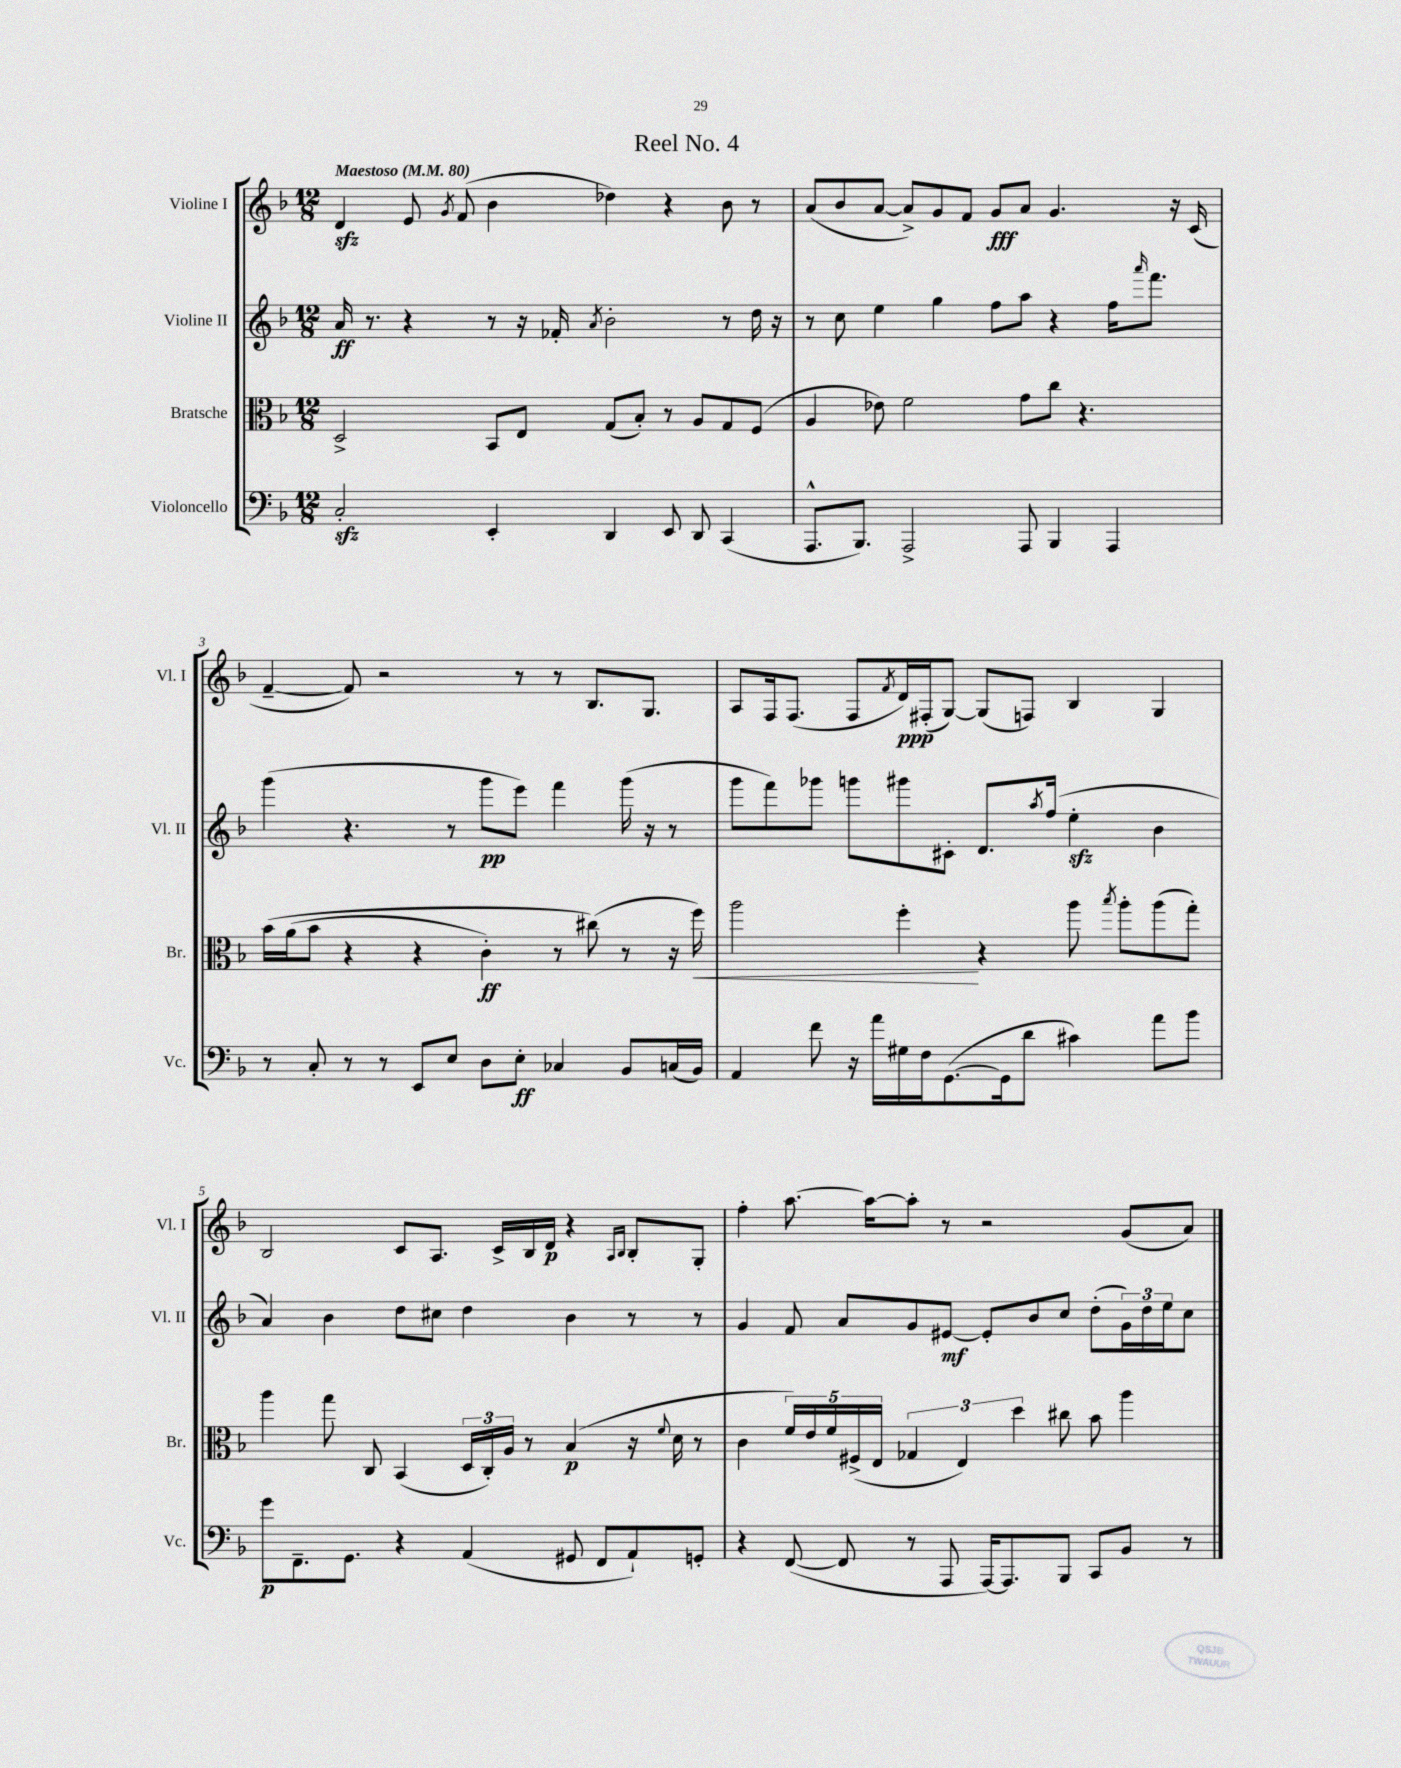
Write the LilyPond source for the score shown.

\header { title = "Reel No. 4" }
<<
\new StaffGroup <<
\new Staff = "s0" \with { instrumentName = "Violine I" shortInstrumentName = "Vl. I" } {
    \clef treble \key f \major \numericTimeSignature \time 12/8 \tempo "Maestoso" 4 = 80
    d'4\sfz e'8 \acciaccatura { g'8 } f'8( bes'4 des''4) r4 bes'8 r8 |
    a'8( bes'8 a'8~ a'8->) g'8 f'8 g'8\fff a'8 g'4. r16 c'16( |
    f'4~-- f'8) r2 r8 r8 bes8. g8. |
    a8 f16 f8.( f8 \acciaccatura { f'8 } d'16\ppp) fis16-.( g8~) g8( f8) bes4 g4 |
    bes2 c'8 a8. c'16-> bes16 d'16\p r4 \grace { a16 bes16 } bes8-. g8-. |
    f''4-. a''8.~ a''16~ a''8-. r8 r2 g'8( a'8) \bar "|." |
}
\new Staff = "s1" \with { instrumentName = "Violine II" shortInstrumentName = "Vl. II" } {
    \clef treble \key f \major \numericTimeSignature \time 12/8
    a'16\ff r8. r4 r8 r16 fes'16-. \acciaccatura { a'8 } bes'2-. r8 d''16 r16 |
    r8 c''8 e''4 g''4 f''8 a''8 r4 f''16 \grace { a'''16 } f'''8. |
    g'''4( r4. r8 g'''8\pp e'''8) f'''4 g'''16( r16 r8 |
    g'''8 f'''8) ges'''8 g'''8 gis'''8 cis'8-. d'8. \acciaccatura { a''8 } f''16( e''4-.\sfz bes'4 |
    a'4) bes'4 d''8 cis''8 d''4 bes'4 r8 r8 |
    g'4 f'8 a'8 g'8 eis'8~\mf eis'8-. bes'8 c''8 d''8-.( \tuplet 3/2 { g'16) d''16 e''16 } c''8 \bar "|." |
}
\new Staff = "s2" \with { instrumentName = "Bratsche" shortInstrumentName = "Br." } {
    \clef alto \key f \major \numericTimeSignature \time 12/8
    d2-> bes,8 e8 g8( bes8-.) r8 a8 g8 f8( |
    a4 ees'8) f'2 g'8 c''8 r4. |
    bes'16\( a'16( bes'8 r4 r4 c'4-.\ff) r8 cis''8(\) r8 r16 f''16\<) |
    a''2 f''4-.\! r4 a''8 \acciaccatura { bes''8 } a''8-. a''8( g''8-.) |
    a''4 g''8 c8 bes,4( \tuplet 3/2 { d16 c16-.) a16 } r8 bes4\p( r16 \appoggiatura { f'8 } d'16 r8 |
    c'4 \tuplet 5/4 { f'16) e'16 f'16 fis16->( e16 } \tuplet 3/2 { ges4 e4) d''4 } cis''8 bes'8 a''4 \bar "|." |
}
\new Staff = "s3" \with { instrumentName = "Violoncello" shortInstrumentName = "Vc." } {
    \clef bass \key f \major \numericTimeSignature \time 12/8
    c2-.\sfz e,4-. d,4 e,8 d,8 c,4( |
    a,,8.-^ bes,,8.) a,,2-> a,,8 bes,,4 a,,4 |
    r8 c8-. r8 r8 e,8 e8 d8 e8-.\ff ces4 bes,8 c16( bes,16) |
    a,4 f'8 r16 a'16 gis16 f16 g,8.~( g,16 d'8 cis'4) a'8 bes'8 |
    g'8\p f,8.-- g,8. r4 a,4( gis,8 f,8 a,8-!) g,8-. |
    r4 f,8~( f,8 r8 a,,8 a,,16~) a,,8. bes,,8 c,8 bes,8 r8 \bar "|." |
}
>>
>>
